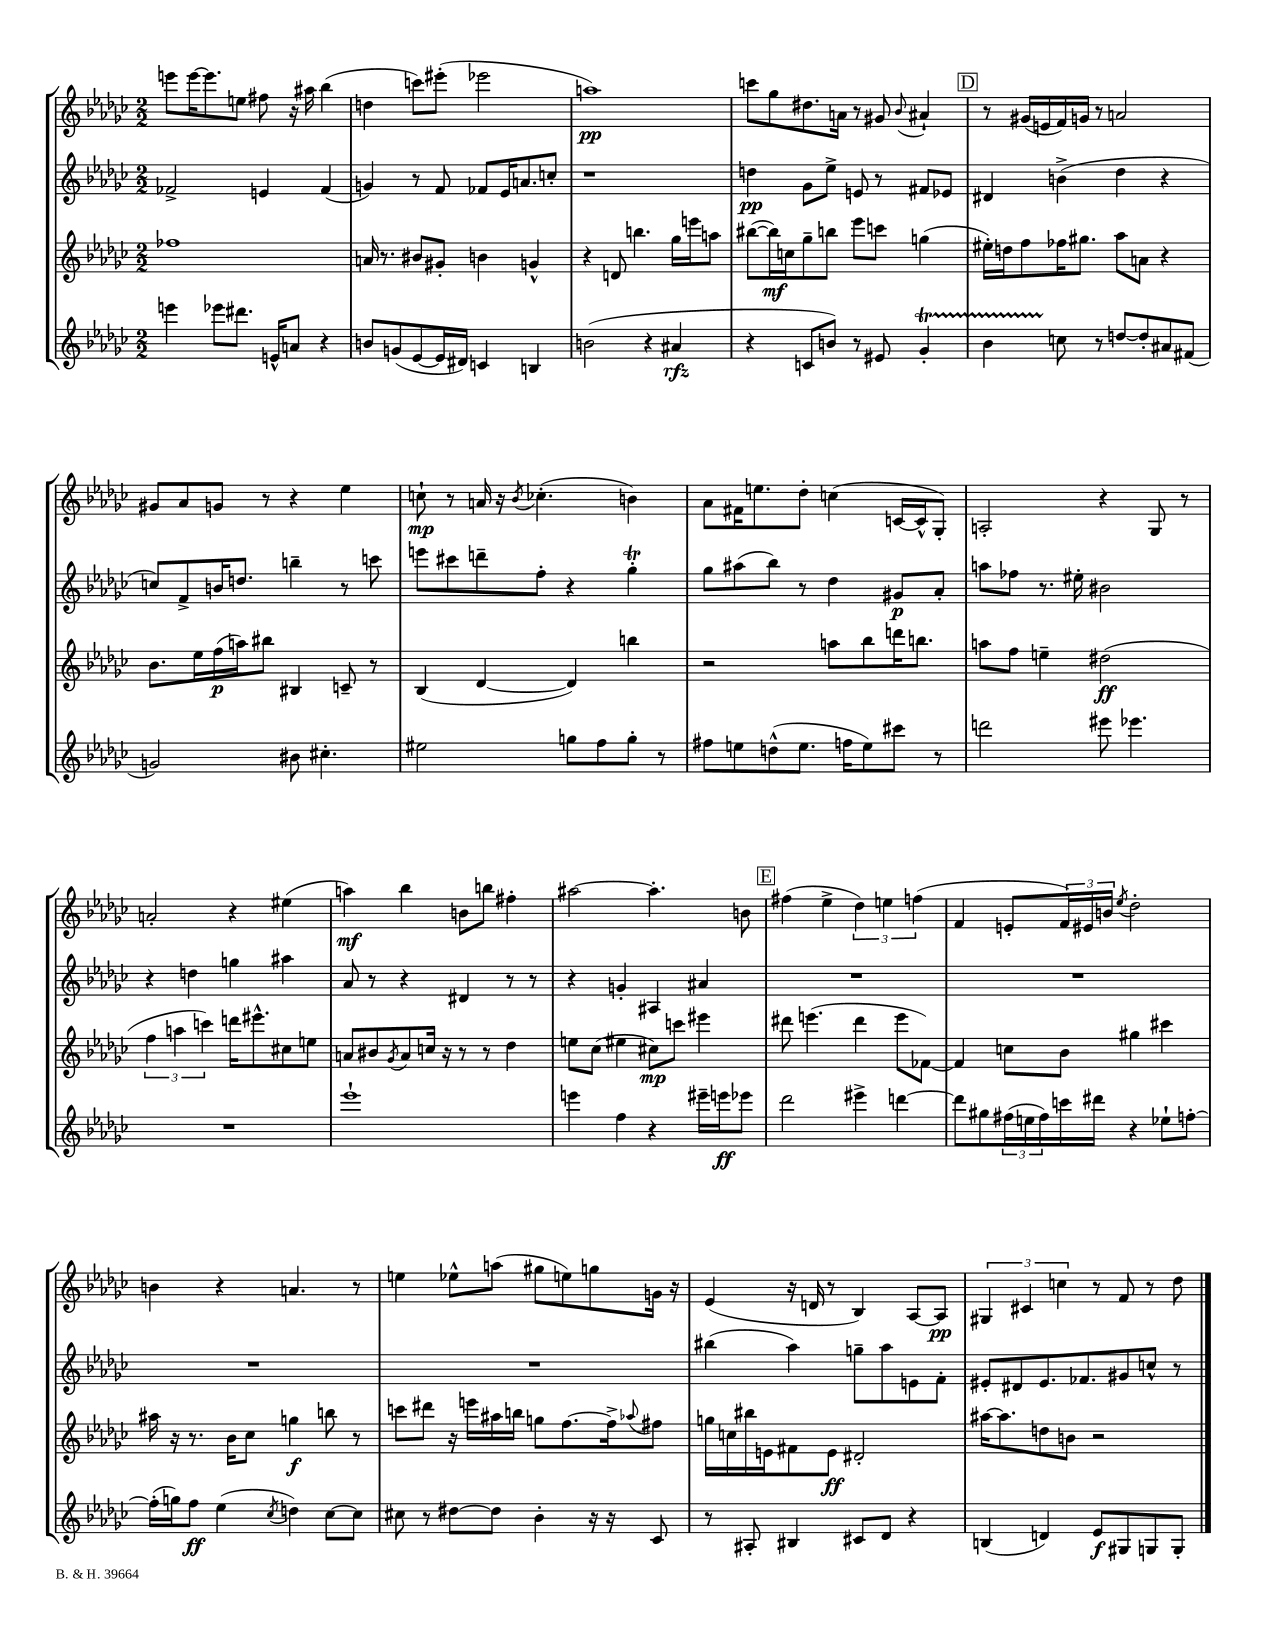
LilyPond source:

<<
\new StaffGroup <<
\new Staff = "s0" {
    \clef treble \key ges \major \numericTimeSignature \time 2/2
    e'''8 e'''16~ e'''8. e''8 fis''8 r16 ais''16 bes''4( |
    d''4 c'''8) eis'''8-.( ees'''2 |
    a''1\pp) |
    c'''8 ges''8 dis''8. a'16 r8 gis'8 \appoggiatura { bes'8 } ais'4-! |
    \mark \markup { \box "D" } r8 gis'16( e'16 f'16) g'16 r8 a'2 |
    gis'8 aes'8 g'8 r8 r4 ees''4 |
    c''8-!\mp r8 a'16 r16 \acciaccatura { bes'8 } ces''4.-.( b'4) |
    aes'8 fis'16 e''8. des''8-. c''4( c'16~ c'16-^ ges8-.) |
    a2-. r4 ges8 r8 |
    a'2-. r4 eis''4( |
    a''4\mf) bes''4 b'8 b''8 fis''4-. |
    ais''2~ ais''4.-. b'8 |
    \mark \markup { \box "E" } fis''4( ees''4-> \tuplet 3/2 { des''4) e''4 f''4( } |
    f'4 e'8-. \tuplet 3/2 { f'16) eis'16 b'16 } \acciaccatura { ees''8 } des''2-. |
    b'4 r4 a'4. r8 |
    e''4 ees''8-^ a''8( gis''8 e''8) g''8 g'16 r16 |
    ees'4( r16 d'16 r8 bes4) aes8~ aes8\pp |
    \tuplet 3/2 { gis4 cis'4 c''4 } r8 f'8 r8 des''8 \bar "|." |
}
\new Staff = "s1" {
    \clef treble \key ges \major \numericTimeSignature \time 2/2
    fes'2-> e'4 fes'4( |
    g'4) r8 f'8 fes'8 ees'16 a'8. c''8-. |
    r1 |
    d''4\pp ges'8 ees''8-> e'8 r8 fis'8 ees'8 |
    \mark \markup { \box "D" } dis'4 b'4->( des''4 r4 |
    c''8) f'8-> b'16 d''8. b''4-- r8 c'''8 |
    e'''8 cis'''8 d'''8-- f''8-. r4 ges''4-.\trill |
    ges''8 ais''8( bes''8) r8 des''4 gis'8\p aes'8-. |
    a''8 fes''8 r8. eis''16-. bis'2 |
    r4 d''4 g''4 ais''4 |
    aes'8 r8 r4 dis'4 r8 r8 |
    r4 g'4-. ais4 ais'4 |
    \mark \markup { \box "E" } R1 |
    R1 |
    R1 |
    R1 |
    bis''4( aes''4) g''8-- aes''8 e'8 f'8-. |
    eis'8-. dis'8 eis'8. fes'8. gis'8 c''8-^ r8 \bar "|." |
}
\new Staff = "s2" {
    \clef treble \key ges \major \numericTimeSignature \time 2/2
    fes''1 |
    a'16 r8. bis'8 gis'8-. b'4 g'4-^ |
    r4 d'8 b''4. ges''16 e'''16 a''8 |
    bis''8~( bis''16\mf) c''16 ges''8-- b''8 ees'''8 c'''8 g''4( |
    \mark \markup { \box "D" } eis''16-.) d''16 f''8 fes''16 gis''8. aes''8 a'8 r4 |
    bes'8. ees''16 f''16\p( a''16) bis''8 bis4 c'8-- r8 |
    bes4( des'4~ des'4) b''4 |
    r2 a''8 bes''8 d'''16 b''8. |
    a''8 f''8 e''4-- dis''2\ff( |
    \tuplet 3/2 { f''4 a''4 c'''4) } d'''16 eis'''8.-^ cis''8 e''8 |
    a'8 bis'8 \acciaccatura { ges'8 } a'8 c''16 r16 r8 r8 des''4 |
    e''8 ces''8( eis''4 cis''8\mp) c'''8 eis'''4 |
    \mark \markup { \box "E" } dis'''8 e'''4.( dis'''4 e'''8 fes'8~) |
    fes'4 c''8 bes'8 gis''4 cis'''4 |
    ais''16 r16 r8. bes'16 ces''8 g''4\f b''8 r8 |
    c'''8 dis'''8 r16 e'''16 ais''16 b''16 g''8 f''8.~ f''16-> \appoggiatura { aes''8 } fis''8 |
    g''16 c''16 bis''16 e'16 fis'8 e'8\ff dis'2-. |
    ais''16~ ais''8. d''8 b'8 r2 \bar "|." |
}
\new Staff = "s3" {
    \clef treble \key ges \major \numericTimeSignature \time 2/2
    e'''4 ees'''8 dis'''8. e'16-^ a'8 r4 |
    b'8 g'8( ees'8~ ees'16 dis'16) c'4 b4 |
    b'2( r4 ais'4\rfz |
    r4 c'8 b'8) r8 eis'8 ges'4-.\startTrillSpan |
    \mark \markup { \box "D" } bes'4 c''8\stopTrillSpan r8 d''8~ d''8-. ais'8 fis'8( |
    g'2) bis'8 cis''4.-. |
    eis''2 g''8 f''8 g''8-. r8 |
    fis''8 e''8 d''8-^( e''8. f''16 e''8) cis'''8 r8 |
    d'''2 eis'''8 ees'''4. |
    R1 |
    ees'''1-! |
    e'''4 f''4 r4 eis'''16-- e'''16\ff ees'''8 |
    \mark \markup { \box "E" } des'''2 eis'''4-> d'''4~ |
    d'''8 gis''8 \tuplet 3/2 { fis''16( e''16 fis''16) } c'''16 dis'''16 r4 ees''8-! f''8~-. |
    f''16-.( g''16) f''8\ff ees''4( \acciaccatura { ces''8 } d''4) ces''8~ ces''8 |
    cis''8 r8 dis''8~ dis''8 bes'4-. r16 r16 ces'8 |
    r8 ais8-. bis4 cis'8 des'8 r4 |
    b4( d'4) ees'8\f gis8 g8 g8-. \bar "|." |
}
>>
>>
\layout { \context { \Score \remove "Bar_number_engraver" } }
